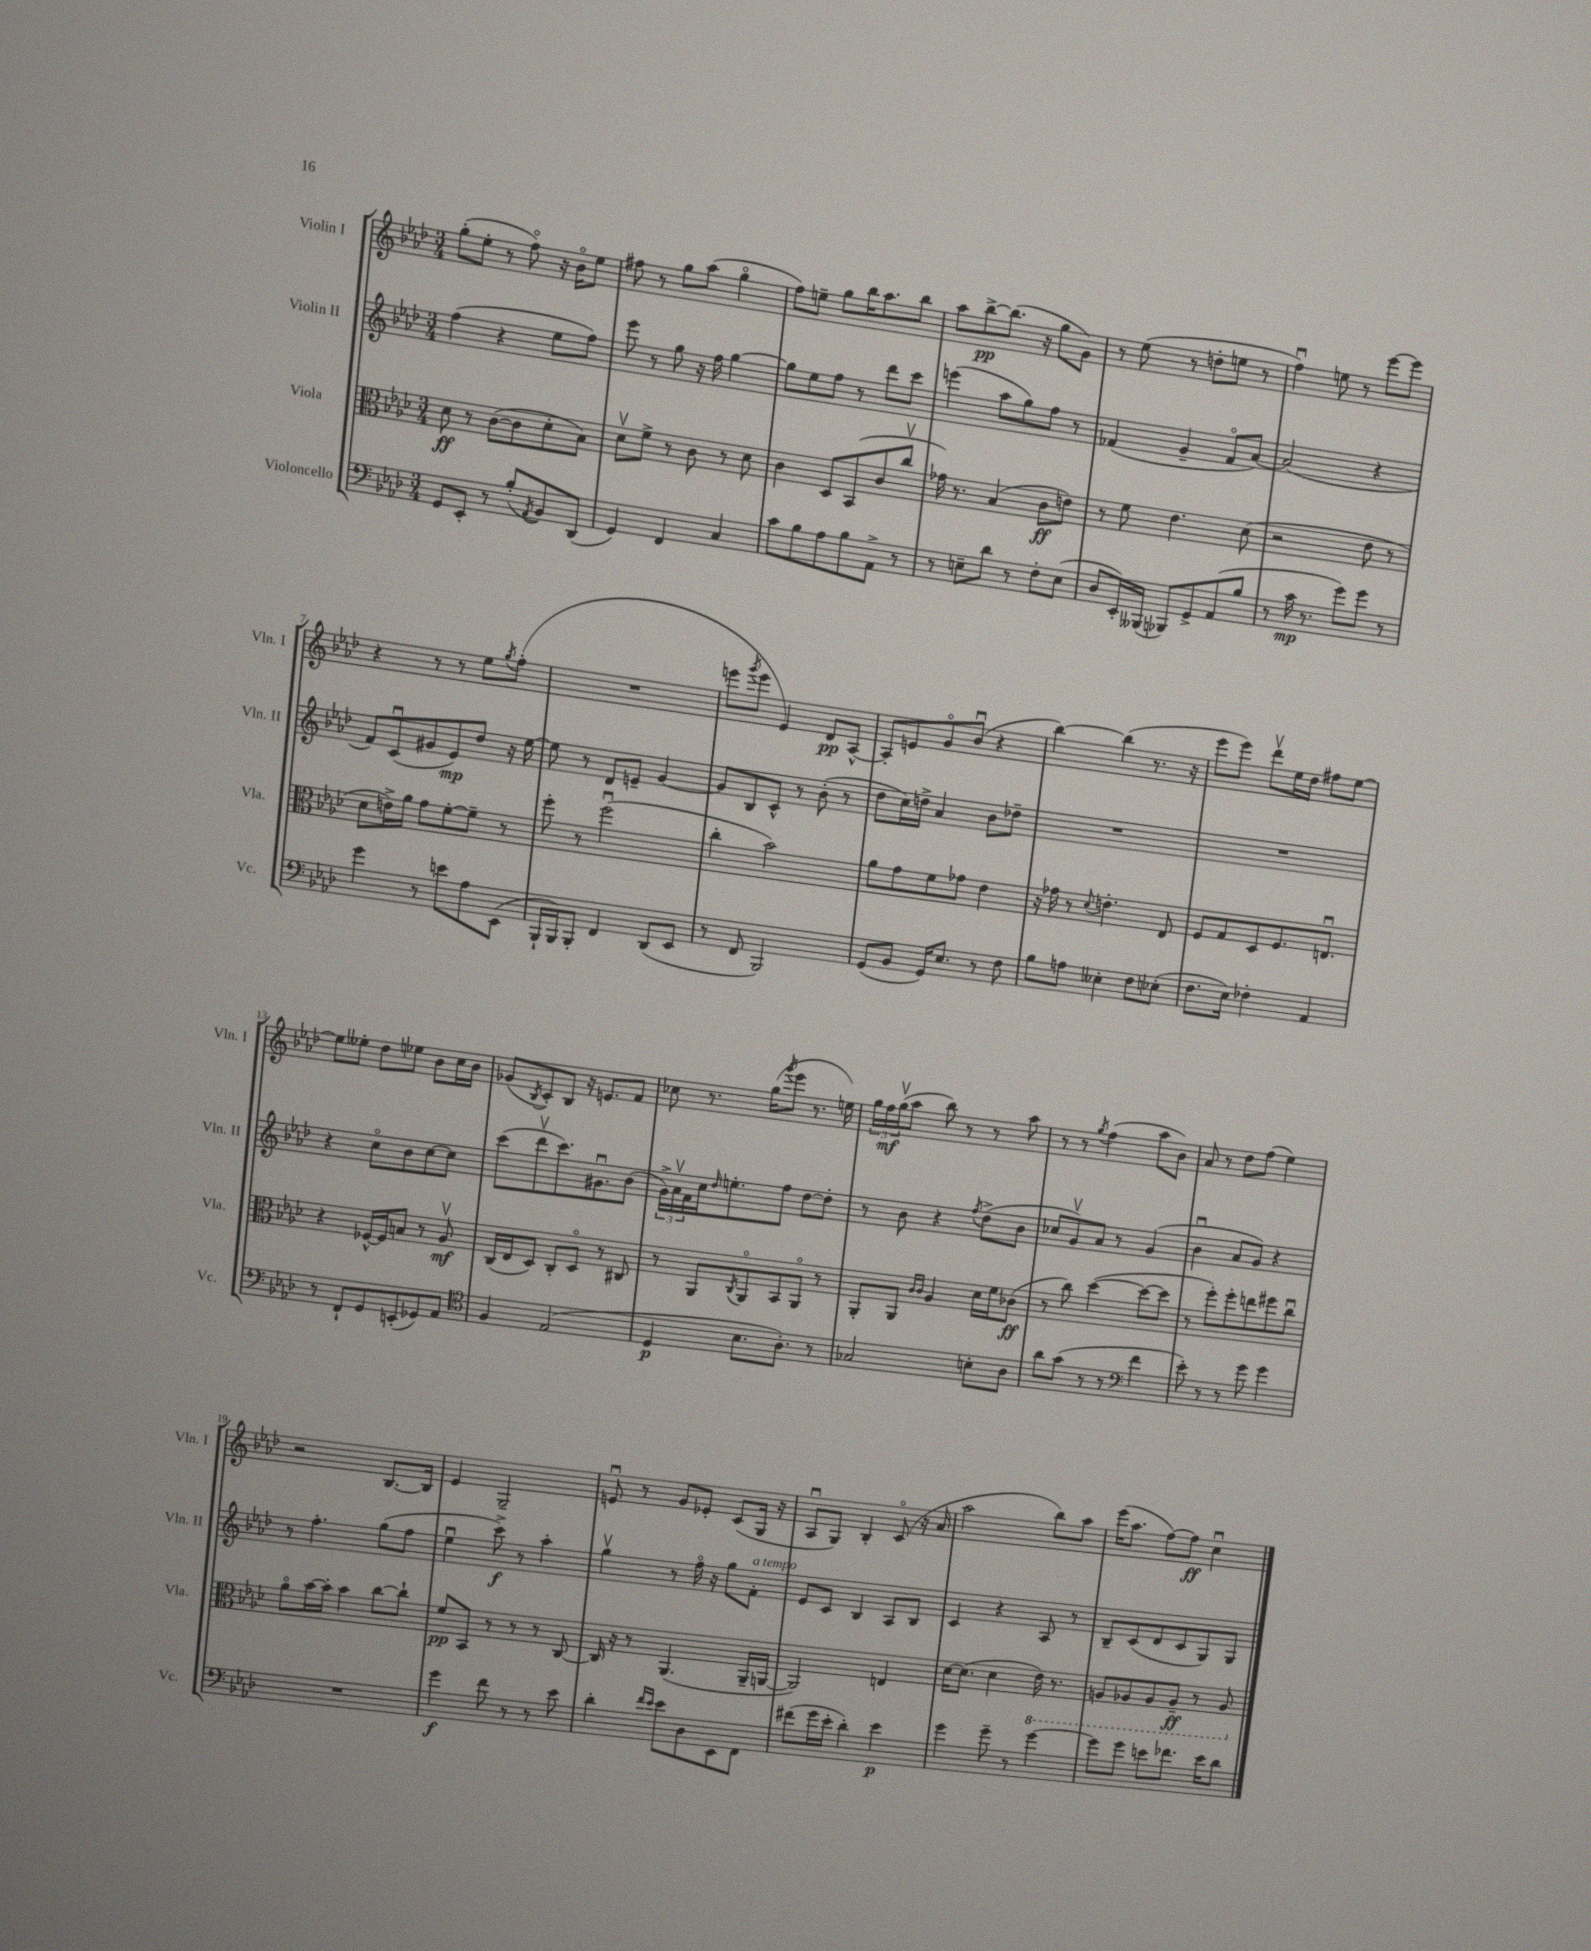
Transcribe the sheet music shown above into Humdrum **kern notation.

**kern	**dynam	**kern	**dynam	**kern	**dynam	**kern	**dynam
*part4	*part4	*part3	*part3	*part2	*part2	*part1	*part1
*staff4	*staff4	*staff3	*staff3	*staff2	*staff2	*staff1	*staff1
*I"Violoncello	*	*I"Viola	*	*I"Violin II	*	*I"Violin I	*
*I'Vc.	*	*I'Vla.	*	*I'Vln. II	*	*I'Vln. I	*
*clefF4	*	*clefC3	*	*clefG2	*	*clefG2	*
*k[b-e-a-d-]	*	*k[b-e-a-d-]	*	*k[b-e-a-d-]	*	*k[b-e-a-d-]	*
*M3/4	*	*M3/4	*	*M3/4	*	*M3/4	*
=1	=1	=1	=1	=1	=1	=1	=1
8GG/L	.	8d-\	ff	(4ff\	.	(8gg'\L	.
8EE-'/J	.	8r	.	.	.	8ee-'\J	.
8r	.	([8c\L	.	4r	.	8r	.
(8B-'/L	.	8c\]	.	.	.	8ff\)	.
8qAA-/	.	.	.	.	.	.	.
8BB-/)	.	8d-'\	.	8ee-\L	.	16r	.
.	.	.	.	.	.	16b-\KL	.
(8DD-/J	.	8B-\J)	.	8ff\J)	.	8ee-\J	.
=2	=2	=2	=2	=2	=2	=2	=2
4GG/)	.	8d-v\L	.	8eee-\	.	8ff#X\	.
.	.	8f^\J	.	8r	.	8r	.
4FF/	.	8r	.	8gg\	.	8gg\L	.
.	.	8c\	.	16r	.	(8aa-\J	.
.	.	.	.	16ff\	.	.	.
4C/	.	8r	.	[4gg\	.	4gg\	.
.	.	8d-\	.	.	.	.	.
=3	=3	=3	=3	=3	=3	=3	=3
8c\L	.	4c\	.	8gg\L]	.	8ff\L)	.
8B-\	.	.	.	8ee-\	.	8een~\J	.
8A-\	.	8D-/L	.	8ff\J	.	8gg\L	.
8B-\	.	(8BB-/	.	8r	.	16bb-\K	.
.	.	.	.	.	.	8.aa-\	.
8AA-^\J	.	8c/	.	8ddd-\L	.	.	.
8r	.	8ccv/J	.	8ccc\J	.	8bb-\J	.
=4	=4	=4	=4	=4	=4	=4	=4
8r	.	16g-X\)	.	(4eeen\	.	8aa-\L	.
.	.	8.r	.	.	.	.	.
8En~\L	.	.	.	.	.	[8bb-^\	pp
8d-\J	.	(4B-/	.	8aa-\L	.	(8.bb-\J]	.
8r	.	.	.	8gg\)	.	.	.
.	.	.	.	.	.	16r	.
8F'\L	.	8c\L	ff	8ff\J	.	8gg\L	.
(8E\J	.	8en\J)	.	8r	.	8g\J)	.
=5	=5	=5	=5	=5	=5	=5	=5
8D-/L	.	8r	.	(4f-X/	.	8r	.
16EE-'/L)	.	8f\	.	.	.	(8ee-\	.
(16BBB--X/JJ	.	.	.	.	.	.	.
8BBB-X/L)	.	4.e-\	.	4g~/	.	8r	.
8GG^/	.	.	.	.	.	8ddn'\L	.
(8AA-/	.	.	.	8f-/L	.	8een\J	.
8B-/J	.	(8d-\	.	[8a-/J)	.	8r	.
=6	=6	=6	=6	=6	=6	=6	=6
8r	.	2r	.	(2a-/]	.	4ffu\)	.
16c\	mp	.	.	.	.	.	.
8.r	.	.	.	.	.	.	.
.	.	.	.	.	.	8een\	.
8g\L)	.	.	.	.	.	8r	.
8g\J	.	8e-\	.	4r	.	[8eee-\L	.
8r	.	8r	.	.	.	8eee-\J]	.
!!LO:LB:g=z
=7	=7	=7	=7	=7	=7	=7	=7
4g\	.	8d-\L	.	8f/L)	.	4r	.
.	.	16en^\L)	.	(8cu/	.	.	.
.	.	16a-\JJ	.	.	.	.	.
8r	.	8g\L	.	8g#X/	.	8r	.
8en\L	.	[8f'\	.	8e-/)	mp	8r	.
8A-\	.	8f~\J]	.	8dd-/J	.	8ee-\L	.
.	.	.	.	.	.	8qgg/	.
(8EE-\J	.	8r	.	16r	.	(8ff'\J	.
.	.	.	.	[16ee-\	.	.	.
=8	=8	=8	=8	=8	=8	=8	=8
16BBB-`/LL	.	8ff'\	.	8ee-\]	.	2.r	.
16BBB-/J)	.	.	.	.	.	.	.
8BBB-'/J	.	8r	.	8r	.	.	.
4FF/	.	(2ffu\	.	8d-/L	.	.	.
.	.	.	.	8en~/J	.	.	.
(8DD-/L	.	.	.	[4g/	.	.	.
8EE-/J	.	.	.	.	.	.	.
=9	=9	=9	=9	=9	=9	=9	=9
8r	.	4cc'\	.	8g/L]	.	8eeen\L	.
.	.	.	.	.	.	8qggg/	.
8FF/	.	.	.	8B-/	.	8eee\J	.
2BBB-/)	.	2b-\)	.	8c^^/J	.	4e-/)	.
.	.	.	.	8r	.	.	.
.	.	.	.	(8b-'\	.	8d-/L	pp
.	.	.	.	8r	.	[8A-^^/J	.
=10	=10	=10	=10	=10	=10	=10	=10
(8GG/L	.	8a-\L	.	8dd-\L	.	8A-'/L]	.
8BB-/J	.	8g\	.	16cc\L)	.	8en/	.
.	.	.	.	16ddn^\JJ	.	.	.
16GG/KL)	.	8f\	.	4a-/	.	8g/	.
8.E-/J	.	.	.	.	.	.	.
.	.	8g-X\J	.	.	.	(8b-u/J	.
8r	.	4e-\	.	8b-\L	.	4r	.
8F\	.	.	.	8dd-X~\J	.	.	.
=11	=11	=11	=11	=11	=11	=11	=11
8B-\L	.	16r	.	2.r	.	[4bb-\)	.
.	.	16g-X\	.	.	.	.	.
8An\J	.	8r	.	.	.	.	.
.	.	8qqd-/	.	.	.	.	.
4E--X'\	.	4.en'\	.	.	.	(4bb-\]	.
8F\L	.	.	.	.	.	8.r	.
(8E-X'\J	.	8E-/	.	.	.	.	.
.	.	.	.	.	.	16r	.
=12	=12	=12	=12	=12	=12	=12	=12
8.F\L	.	8F/L	.	2.r	.	8eee-\L	.
.	.	8G/	.	.	.	8eee-\J)	.
16E-\Jk)	.	.	.	.	.	.	.
4F-X'\	.	8D-/	.	.	.	8ddd-v\L	.
.	.	8.F/	.	.	.	16ee-\L	.
.	.	.	.	.	.	16dd-\JJ	.
4AA-/	.	.	.	.	.	8ff#X\L	.
.	.	8.Enu/J	.	.	.	.	.
.	.	.	.	.	.	[8ee-\J	.
!!LO:LB:g=z
=13	=13	=13	=13	=13	=13	=13	=13
8r	.	4r	.	4r	.	8ee-\L]	.
8FF`/L	.	.	.	.	.	8ee--X'\J	.
8GG/	.	[16F-X^^/LL	.	8cc\L	.	8dd-\L	.
.	.	16F-/J]	.	.	.	.	.
(8EEn'/	.	8Bn/J	.	8b-\	.	8ee-X\J	.
8GG-X/)	.	8r	.	[8cc\	.	8b-\L	.
8AA-/J	.	8A-v/	mf	8cc\J]	.	16cc\L	.
.	.	.	.	.	.	16b-\JJ	.
=14	=14	=14	=14	=14	=14	=14	=14
*clefC4	*	*	*	*	*	*	*
4F/	.	(16C/LL	.	(8ccc\L	.	(8g-X/L	.
.	.	16E-/J	.	.	.	.	.
.	.	.	.	.	.	8qB-/	.
.	.	8D-/J)	.	8ddd-v\	.	8c'/)	.
(2E-/	.	8C'/L	.	8.ccc\)	.	8B-/J	.
.	.	8D-/J	.	.	.	16r	.
.	.	.	.	8.g#Xu\	.	8.en/L	.
.	.	8r	.	.	.	.	.
.	.	8C#X/	.	(8b-\J	.	8f/J	.
=15	=15	=15	=15	=15	=15	=15	=15
4D-/	p	8r	.	24g^\LL)	.	8cc-X\	.
.	.	.	.	24a-v\	.	.	.
.	.	.	.	24f\	.	.	.
.	.	8AA-/L	.	16cc\J	.	8.r	.
.	.	.	.	16qqdd-/	.	.	.
.	.	.	.	8.een'\	.	.	.
.	.	8qC/	.	.	.	.	.
8.B-\L	.	8AA-/	.	.	.	.	.
.	.	.	.	.	.	(16gg\KL	.
.	.	.	.	.	.	8qggg/	.
.	.	8BB-/	.	8ff\J	.	8eee-\J	.
8.A-'\J)	.	.	.	.	.	.	.
.	.	8AA-/J	.	[8dd-\L	.	8.r	.
8r	.	8r	.	8dd-'\J]	.	.	.
.	.	.	.	.	.	16een\)	.
=16	=16	=16	=16	=16	=16	=16	=16
2G-X/	.	8AA-'/L	.	8r	.	24gg\LL	.
.	.	.	.	.	.	24ff\	mf
.	.	.	.	.	.	(24ggv\J	.
.	.	8AA-/J	.	8b-\	.	8aa-\J	.
.	.	16qqc/LL	.	.	.	.	.
.	.	16qqc/JJ	.	.	.	.	.
.	.	4A-/	.	4r	.	8bb-\)	.
.	.	.	.	.	.	8r	.
.	.	.	.	8qff/	.	.	.
8Bn'\L	.	16d-\LL	.	(8dd-^\L	.	8r	.
.	.	16f\J	.	.	.	.	.
8A-\J	.	(8c-X\J	ff	8b-\J	.	8aa-\	.
=17	=17	=17	=17	=17	=17	=17	=17
8a-\L	.	8r	.	8cc-X/L	.	8r	.
(8g\J	.	8cc\)	.	8gv/)	.	8r	.
.	.	.	.	.	.	8qgg/	.
8r	.	([4dd-\	.	8a-/J	.	(4ff\	.
8r	.	.	.	8r	.	.	.
*clefF4	*	*	*	*	*	*	*
4f\	.	8dd-\L_	.	(4g/	.	8aa-\L	.
.	.	8dd-\J]	.	.	.	8b-\J)	.
=18	=18	=18	=18	=18	=18	=18	=18
8e-'\)	.	8r	.	4b-u\	.	8a-/	.
8r	.	8ff'\L)	.	.	.	8r	.
8r	.	8ff'\	.	8a-/L	.	8dd-\L	.
8g\	.	8een\	.	8g/J)	.	(8ff\J	.
4g\	.	8ff#X\	.	4r	.	4ee-\)	.
.	.	8ccu\J	.	.	.	.	.
!!LO:LB:g=z
=19	=19	=19	=19	=19	=19	=19	=19
2.r	.	8a-\L	.	8r	.	2r	.
.	.	[16b-\L	.	4.ff'\	.	.	.
.	.	16b-'\JJ]	.	.	.	.	.
.	.	4b-\	.	.	.	.	.
.	.	[8cc\L	.	(8gg\L	.	[8.B-/L	.
.	.	8cc`\J]	.	8ff\J	.	.	.
.	.	.	.	.	.	16B-/Jk]	.
=20	=20	=20	=20	=20	=20	=20	=20
4g\	f	8f/L	pp	4ee-u\	.	4e-/	.
.	.	8BB-/J	.	.	.	.	.
8f\	.	8r	.	8ccc^\)	f	2G~/	.
8r	.	8r	.	8r	.	.	.
8r	.	8r	.	4aa-'\	.	.	.
8e-\	.	[8C/	.	.	.	.	.
=21	=21	=21	=21	=21	=21	=21	=21
4d-'\	.	16C/]	.	4ggv\	.	8enu/	.
.	.	16r	.	.	.	.	.
.	.	8r	.	.	.	8r	.
16qqf/LL	.	.	.	.	.	.	.
16qqe-/JJ	.	.	.	.	.	.	.
8e-\L	.	(4.AA-/	.	8r	.	8g/L	.
8D-\	.	.	.	16ff\	.	8e-X'/J	.
.	.	.	.	16r	.	.	.
8EE-\	.	.	.	8gg\L	.	(8c/L	.
!	!	!	!	!LO:TX:a:i:t=a tempo	!	!	!
8FF\J	.	16AA-~/LL	.	8f'\J	.	16G/Jk	.
.	.	[16AAn/JJ	.	.	.	16r	.
=22	=22	=22	=22	=22	=22	=22	=22
(8f#X\L	.	2AA/])	.	8e-/L	.	8A-u/L	.
16g\L	.	.	.	8c/J	.	8G/J)	.
16e-'\JJ	.	.	.	.	.	.	.
4d-'\)	.	.	.	4B-/	.	4B-'/	.
4e-\	p	4En/	.	8A-/L	.	(8c/	.
.	.	.	.	8B-/J	.	16r	.
.	.	.	.	.	.	16a-/	.
=23	=23	=23	=23	=23	=23	=23	=23
4g\	.	[16d-\KL	.	4c/	.	2aa-\	.
.	.	(8.d-\J]	.	.	.	.	.
8g~\	.	4d-\	.	4r	.	.	.
8r	.	.	.	.	.	.	.
*	*	*8ba	*	*	*	*	*
[4g\	.	16E-\)	.	8A-/	.	8bb-\L)	.
.	.	8.r	.	.	.	.	.
.	.	.	.	8r	.	8aa-\J	.
=24	=24	=24	=24	=24	=24	=24	=24
8g\L]	.	8AAn/L	.	8B-~/L	.	(16eee-\KL	.
.	.	.	.	.	.	8.aa-\J	.
8g\J	.	8AA-X/	.	(8c/	.	.	.
8en\L	.	8AA-/	.	8d-/	.	[8ff\L)	.
8.f-X\J	.	8AA-~/J	ff	8c/	.	8ff\J]	ff
.	.	8r	.	8G/)	.	4ccu\	.
16e\KL	.	.	.	.	.	.	.
8d-\J	.	8AA-/	.	8G/J	.	.	.
*	*	*X8ba	*	*	*	*	*
==	==	==	==	==	==	==	==
*-	*-	*-	*-	*-	*-	*-	*-
